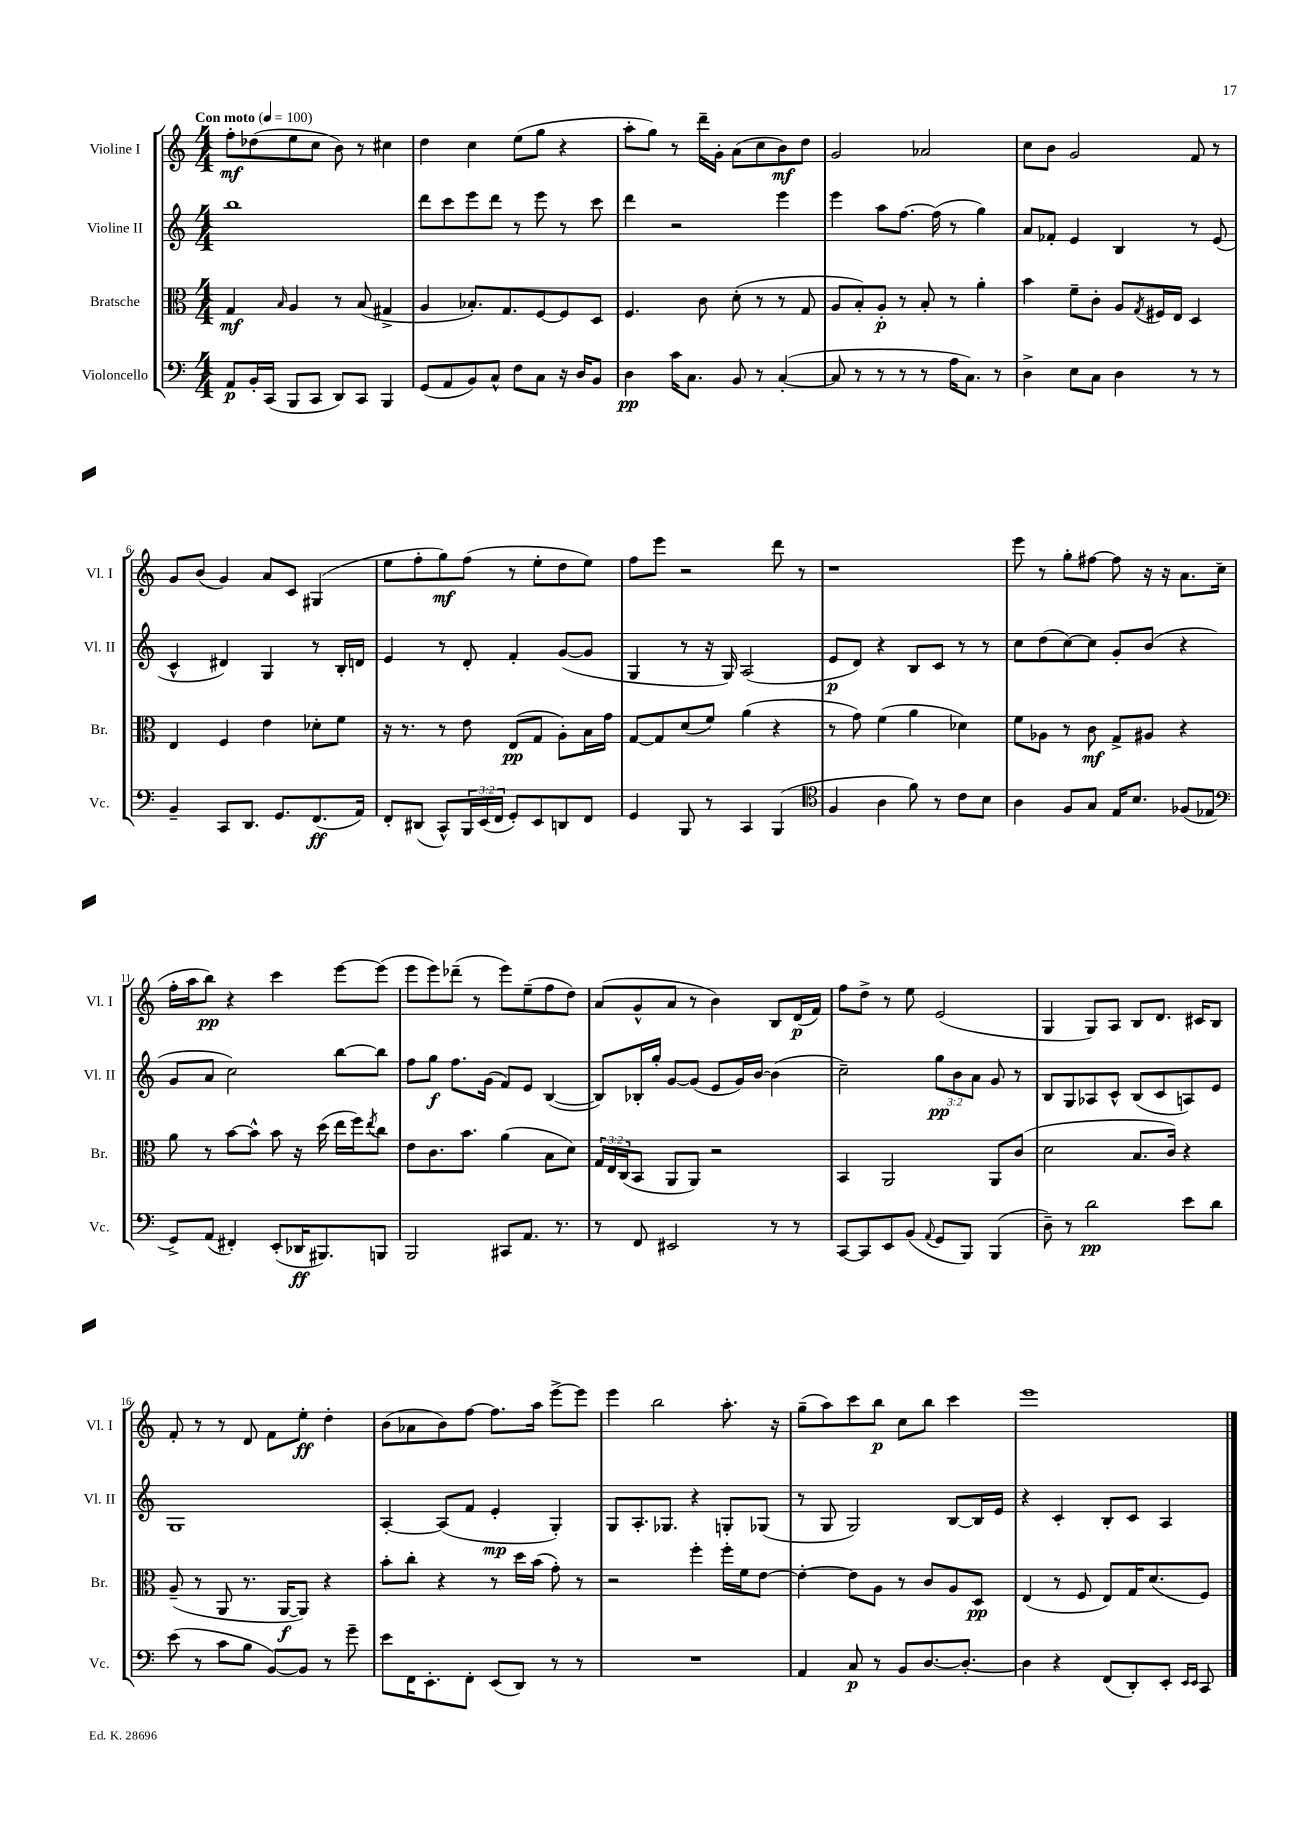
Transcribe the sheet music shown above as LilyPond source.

<<
\new StaffGroup <<
\new Staff = "s0" \with { instrumentName = "Violine I" shortInstrumentName = "Vl. I" } {
    \clef treble \key c \major \numericTimeSignature \time 4/4 \tempo "Con moto" 4 = 100
    f''8-.\mf des''8( e''8 c''8 b'8) r8 cis''4 |
    d''4 c''4 e''8( g''8 r4 |
    a''8-. g''8) r8 d'''16-- g'16-. a'8( c''8 b'8\mf) d''8 |
    g'2 aes'2 |
    c''8 b'8 g'2 f'8 r8 |
    g'8 b'8( g'4) a'8 c'8 gis4( |
    e''8 f''8-. g''8\mf) f''8( r8 e''8-. d''8 e''8) |
    f''8 e'''8 r2 d'''8 r8 |
    r1 |
    e'''8 r8 g''8-. fis''8~ fis''8 r16 r16 a'8. c''16( |
    f''16-. a''16 b''8\pp) r4 c'''4 e'''8~ e'''8( |
    e'''8 e'''8) des'''8--( r8 e'''8) e''8--( f''8 d''8) |
    a'8( g'8-^ a'8 r8 b'4) b8 d'16\p( f'16) |
    f''8 d''8-> r8 e''8 e'2( |
    g4 g8) a8 b8 d'8. cis'16 b8 |
    f'8-. r8 r8 d'8 f'8 e''8-.\ff d''4-. |
    b'8( aes'8 b'8) f''8~ f''8. a''16 e'''8~-> e'''8 |
    e'''4 b''2 a''8.-. r16 |
    g''8--( a''8) c'''8 b''8\p c''8 b''8 c'''4 |
    e'''1 \bar "|." |
}
\new Staff = "s1" \with { instrumentName = "Violine II" shortInstrumentName = "Vl. II" } {
    \clef treble \key c \major \numericTimeSignature \time 4/4 \override Staff.TupletNumber.text = #tuplet-number::calc-fraction-text
    b''1 |
    d'''8 c'''8 e'''8 d'''8 r8 e'''8 r8 c'''8 |
    d'''4 r2 e'''4 |
    e'''4 a''8 f''8.~ f''16( r8 g''4) |
    a'8 fes'8-. e'4 b4 r8 e'8( |
    c'4-^ dis'4) g4 r8 b16-. d'16 |
    e'4 r8 d'8-. f'4-. g'8~( g'8 |
    g4 r8 r16 g16) a2( |
    e'8\p d'8) r4 b8 c'8 r8 r8 |
    c''8 d''8( c''8~) c''8 g'8-. b'8( r4 |
    g'8 a'8 c''2) b''8~ b''8 |
    f''8 g''8\f f''8. g'16( f'8) e'8 b4~( |
    b8) bes16-. g''16-. g'8~ g'8( e'8 g'16) b'16~ b'4( |
    c''2--) \tuplet 3/2 { g''8\pp b'8 a'8 } g'8 r8 |
    b8 g8 aes8 c'8-^ b8( c'8 a8) e'8 |
    g1 |
    a4~-. a8( f'8 e'4-.\mp g4-.) |
    g8 a8.-. ges8. r4 g8-. ges8( |
    r8 g8 g2) b8~ b16 e'16 |
    r4 c'4-. b8-. c'8 a4 \bar "|." |
}
\new Staff = "s2" \with { instrumentName = "Bratsche" shortInstrumentName = "Br." } {
    \clef alto \key c \major \numericTimeSignature \time 4/4 \override Staff.TupletNumber.text = #tuplet-number::calc-fraction-text
    g4\mf \grace { b16 } a4 r8 b8( gis4-> |
    a4 bes8.-.) g8. f8~ f8 d8 |
    f4. c'8 d'8-.( r8 r8 g8 |
    a8 b8-.) a8-.\p r8 b8-. r8 a'4-. |
    b'4 f'8-- c'8-. a8 \acciaccatura { g8 } fis16 e16 d4 |
    e4 f4 e'4 des'8-. f'8 |
    r16 r8. r8 e'8 e8\pp( g8 a8-.) b16 g'16 |
    g8~ g8 d'8( f'8) a'4( r4 |
    r8 g'8) f'4( a'4 des'4) |
    f'8 aes8 r8 c'8\mf g8-> ais8 r4 |
    a'8 r8 b'8~ b'8-^ b'8 r16 d''16( e''16 f''16) \acciaccatura { e''8 } c''8 |
    e'8 c'8. b'8. a'4( b8 d'8) |
    \tuplet 3/2 { g16 e16 c16( } b,8 a,8 a,8) r2 |
    b,4 a,2 a,8 c'8( |
    d'2 b8. c'16) r4 |
    a8--( r8 a,8 r8. a,16~\f a,8) r4 |
    b'8-. c''8-. r4 r8 d''16 b'16( g'8-.) r8 |
    r2 f''4-. f''16-. f'16 e'8~ |
    e'4~-. e'8 a8 r8 c'8 a8 d8\pp |
    e4( r8 f8 e8) g16 d'8.( f8) \bar "|." |
}
\new Staff = "s3" \with { instrumentName = "Violoncello" shortInstrumentName = "Vc." } {
    \clef bass \key c \major \numericTimeSignature \time 4/4 \override Staff.TupletNumber.text = #tuplet-number::calc-fraction-text
    a,8\p b,16-. c,16( b,,8 c,8 d,8) c,8 b,,4 |
    g,8( a,8 b,8) c8-^ f8 c8 r16 d16 b,8 |
    d4\pp c'16 c8. b,8 r8 c4~-.( |
    c8 r8 r8 r8 r8 a16 c8.) r8 |
    d4-> e8 c8 d4 r8 r8 |
    b,4-- c,8 d,8. g,8. f,8.\ff( a,16) |
    f,8-. dis,8( c,8-^) \tuplet 3/2 { b,,16 e,16( f,16 } g,8-.) e,8 d,8 f,8 |
    g,4 b,,8 r8 c,4 b,,4( |
    \clef tenor f4 a4 f'8) r8 c'8 b8 |
    a4 f8 g8 e16 b8. fes8( ees8 |
    \clef bass g,8->) a,8( fis,4-.) e,8-.( des,16\ff bis,,8.) b,,8 |
    b,,2 cis,8 a,8. r8. |
    r8 f,8 eis,2 r8 r8 |
    c,8~ c,8 e,8 b,8( \appoggiatura { a,8 } g,8 b,,8) b,,4( |
    d8--) r8 d'2\pp e'8 d'8 |
    e'8( r8 c'8 b8 b,8~) b,8 r8 g'8-- |
    e'8 f,16 e,8.-. f,8-. e,8( d,8) r8 r8 |
    R1 |
    a,4 c8\p r8 b,8 d8.~ d8.~-. |
    d4 r4 f,8( d,8-.) e,8-. \grace { e,16 e,16 } c,8 \bar "|." |
}
>>
>>
